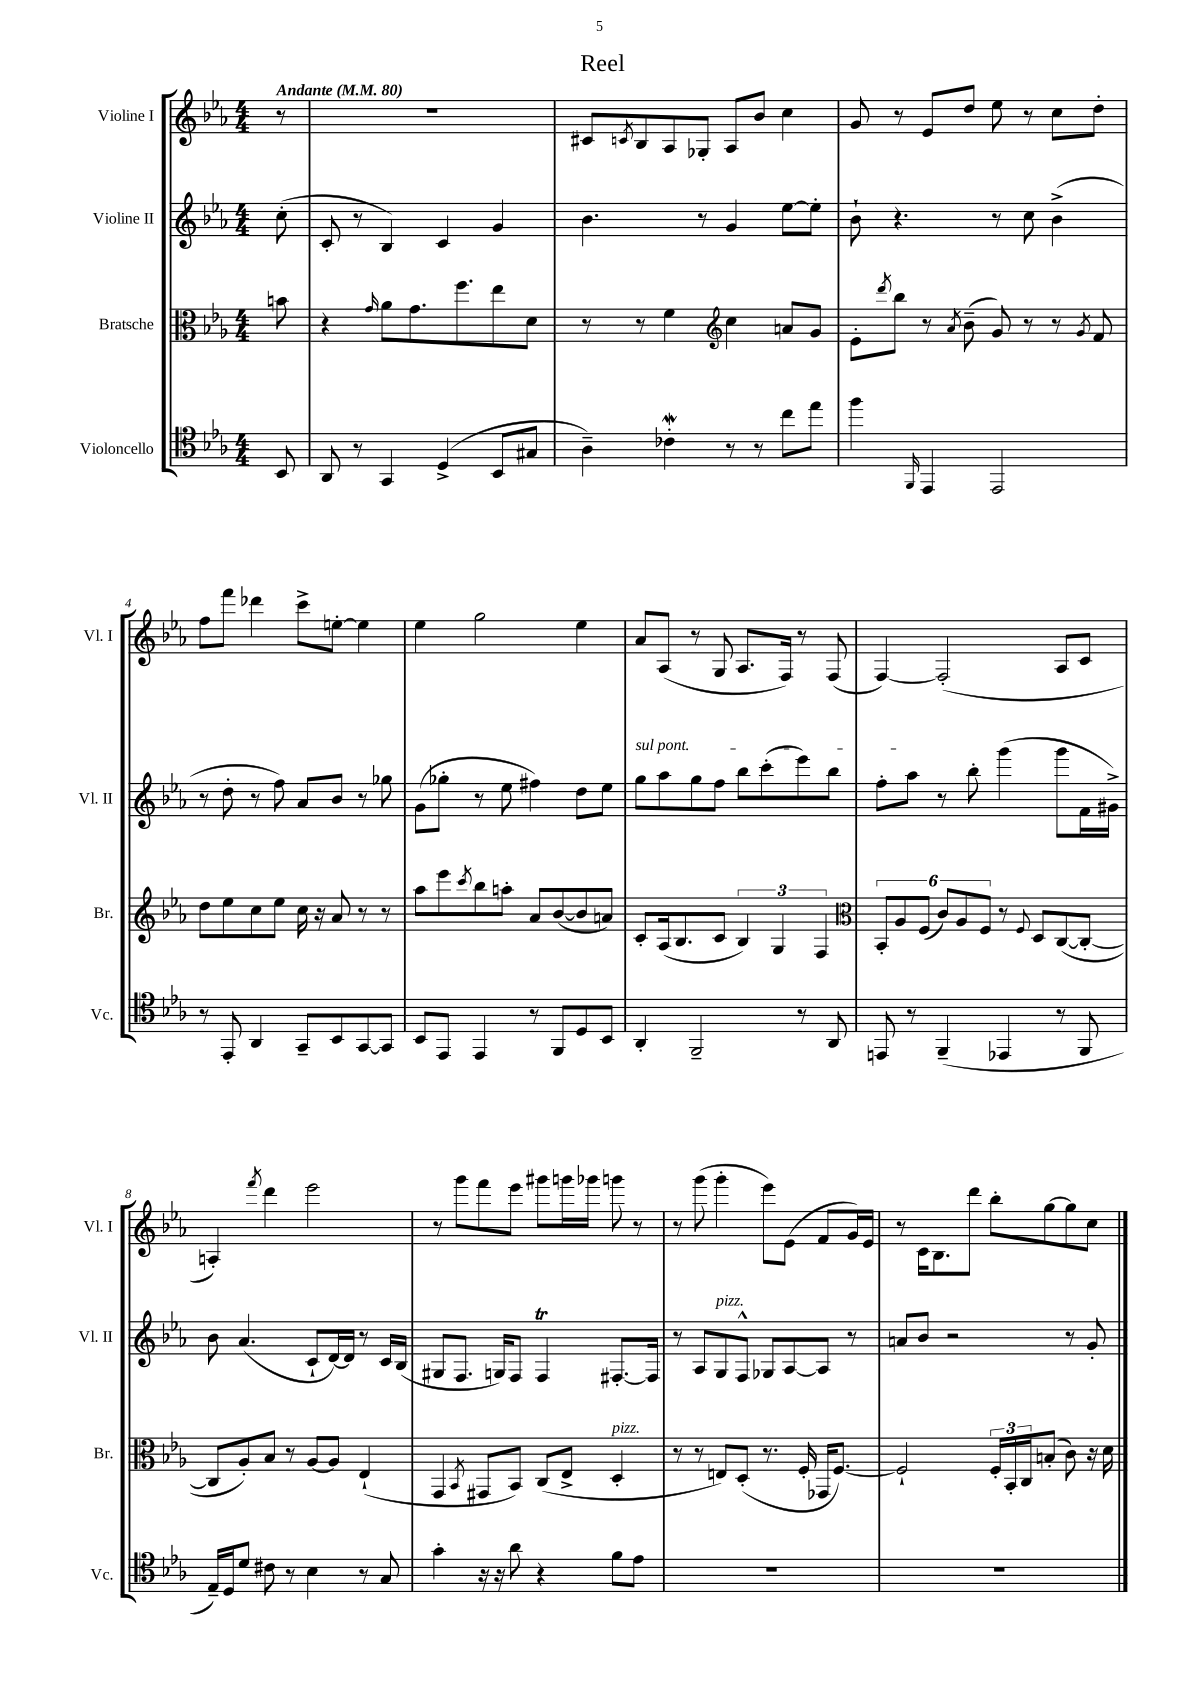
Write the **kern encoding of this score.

**kern	**kern	**kern	**kern
*part4	*part3	*part2	*part1
*staff4	*staff3	*staff2	*staff1
*I"Violoncello	*I"Bratsche	*I"Violine II	*I"Violine I
*I'Vc.	*I'Br.	*I'Vl. II	*I'Vl. I
*clefC4	*clefC3	*clefG2	*clefG2
*k[b-e-a-]	*k[b-e-a-]	*k[b-e-a-]	*k[b-e-a-]
*M4/4	*M4/4	*M4/4	*M4/4
*MM80	*MM80	*MM80	*MM80
=	=	=	=
!	!	!	!LO:TX:a:B:t=Andante
8BB-/	8bn\	(8cc'\	8r
=1	=1	=1	=1
8AA-/	4r	8c'/	1r
8r	.	8r	.
.	16qqg/	.	.
4GG/	8a-\L	4B-/)	.
.	8.g\	.	.
(4D^/	.	4c/	.
.	8.ff\	.	.
8BB-/L	8ee-\	4g/	.
8G#X/J	8d\J	.	.
=2	=2	=2	=2
4A-~\)	8r	4.b-\	8c#X/L
.	.	.	8qcn/
.	8r	.	8B-/
4c-Xw'\	4f\	.	8A-/
.	.	8r	8G-X'/J
*	*clefG2	*	*
8r	4cc\	4g/	8A-/L
8r	.	.	8b-/J
8cc\L	8an/L	[8ee-\L	4cc\
8ee-\J	8g/J	8ee-'\J]	.
=3	=3	=3	=3
4ff\	8e-'\L	8b-`\	8g/
.	8qddd/	.	.
.	8bb-\J	4.r	8r
16qqFF/	.	.	.
4EE-/	8r	.	8e-/L
.	8qa-/	.	.
.	(8b-~\	.	8dd/J
2EE-/	8g/)	8r	8ee-\
.	8r	8cc\	8r
.	8r	(4b-^\	8cc\L
.	8qg/	.	.
.	8f/	.	8dd'\J
!!LO:LB:g=z
=4	=4	=4	=4
8r	8dd\L	8r	8ff\L
8EE-'/	8ee-\	8dd'\	8fff\J
4AA-/	8cc\	8r	4ddd-X\
.	8ee-\J	8ff\)	.
8GG~/L	16cc\	8a-/L	8ccc^\L
.	16r	.	.
8BB-/	8a-/	8b-/J	[8een'\J
[8GG/	8r	8r	4ee\]
8GG/J]	8r	8gg-X\	.
=5	=5	=5	=5
8BB-/L	8aa-\L	(8g\L	4ee-\
8EE-/J	8eee-\	8gg-X'\J	.
.	8qccc/	.	.
4EE-/	8bb-\	8r	2gg\
.	8aan'\J	8ee-\	.
8r	8a-/L	4ff#X\)	.
8FF/L	([8b-/	.	.
8D/	8b-/]	8dd\L	4ee-\
8BB-/J	8an/J)	8ee-\J	.
=6	=6	=6	=6
!	!	!LO:TX:a:i:t=sul pont.	!
4AA-'/	8c'/L	8gg\L	8a-/L
.	(16A-/k	8aa-\	(8A-/J
.	8.B-/	.	.
2FF~/	.	8gg\	8r
.	8c/J	8ff\J	8G/
.	6B-/)	8bb-\L	8.A-/L
.	.	(8ccc'\	.
.	6G/	.	.
.	.	.	16F/Jk)
8r	.	8eee-\)	8r
.	6F/	.	.
8AA-/	.	8bb-\J	(8F/
=7	=7	=7	=7
*	*clefC3	*	*
8EEn/	12BB-'/L	8ff'\L	[4F/)
.	12A-/	.	.
8r	.	8aa-\J	.
.	(12F/J	.	.
(4FF~/	12c/L)	8r	(2F'/]
.	12A-/	.	.
.	.	8bb-'\	.
.	12F/J	.	.
4EE-X/	8r	(4ggg\	.
.	8qqF/	.	.
.	8D/L	.	.
8r	([8C/	8ggg\L	8A-/L
8FF/	8C'/J_	16f\L	8c/J
.	.	16g#X^\JJ)	.
!!LO:LB:g=z
=8	=8	=8	=8
16E-~/LL)	8C/L]	8b-\	4An'/)
16D/J	.	.	.
8d/J	8A-'/)	(4.a-/	.
.	.	.	8qfff/
8c#X\	8B-/J	.	4ddd\
8r	8r	.	.
4B-\	[8A-/L	8c`/L	2eee-\
.	8A-/J]	[16d/L)	.
.	.	16d/JJ]	.
8r	(4E-`/	8r	.
8G/	.	16c/LL	.
.	.	(16B-/JJ	.
=9	=9	=9	=9
4g'\	4GG/	8G#X/L	8r
.	.	8.F/J	8ggg\L
.	8qBB-/	.	.
16r	8GG#X/L	.	8fff\
16r	.	16Gn/KL)	.
8a-\	8BB-/J)	8F/J	8eee-\J
4r	(8C/L	4FT/	8ggg#X\L
.	8E-^/J	.	16gggn\L
.	.	.	16ggg-X\JJ
!	!LO:TX:a:i:t=pizz.	!	!
8f\L	4D'/	[8.F#X'/L	8gggn\
8e-\J	.	.	8r
.	.	16F#/Jk]	.
=10	=10	=10	=10
1r	8r	8r	8r
.	8r	8A-/L	(8ggg\
!	!	!LO:TX:a:i:t=pizz.	!
.	8En/L)	8G/	4ggg'\
.	(8D'/J	8F^^/J	.
.	8.r	8G-X/L	8eee-\L)
.	.	[8A-/	(8e-\J
.	16F'/	.	.
.	16GG-X/KL	8A-/J]	8f/L
.	[8.F/J)	.	.
.	.	8r	16g/L)
.	.	.	16e-/JJ
=11	=11	=11	=11
1r	2F`/]	8an/L	8r
.	.	8b-/J	16c\KL
.	.	.	8.B-\
.	.	2r	.
.	.	.	8ddd\J
.	24F'/LL	.	8bb-'\L
.	24BB-'/	.	.
.	24C/J	.	.
.	(8Bn'/J	.	[8gg\
.	8c\)	8r	8gg\]
.	16r	8g'/	8cc\J
.	16d\	.	.
==	==	==	==
*-	*-	*-	*-
